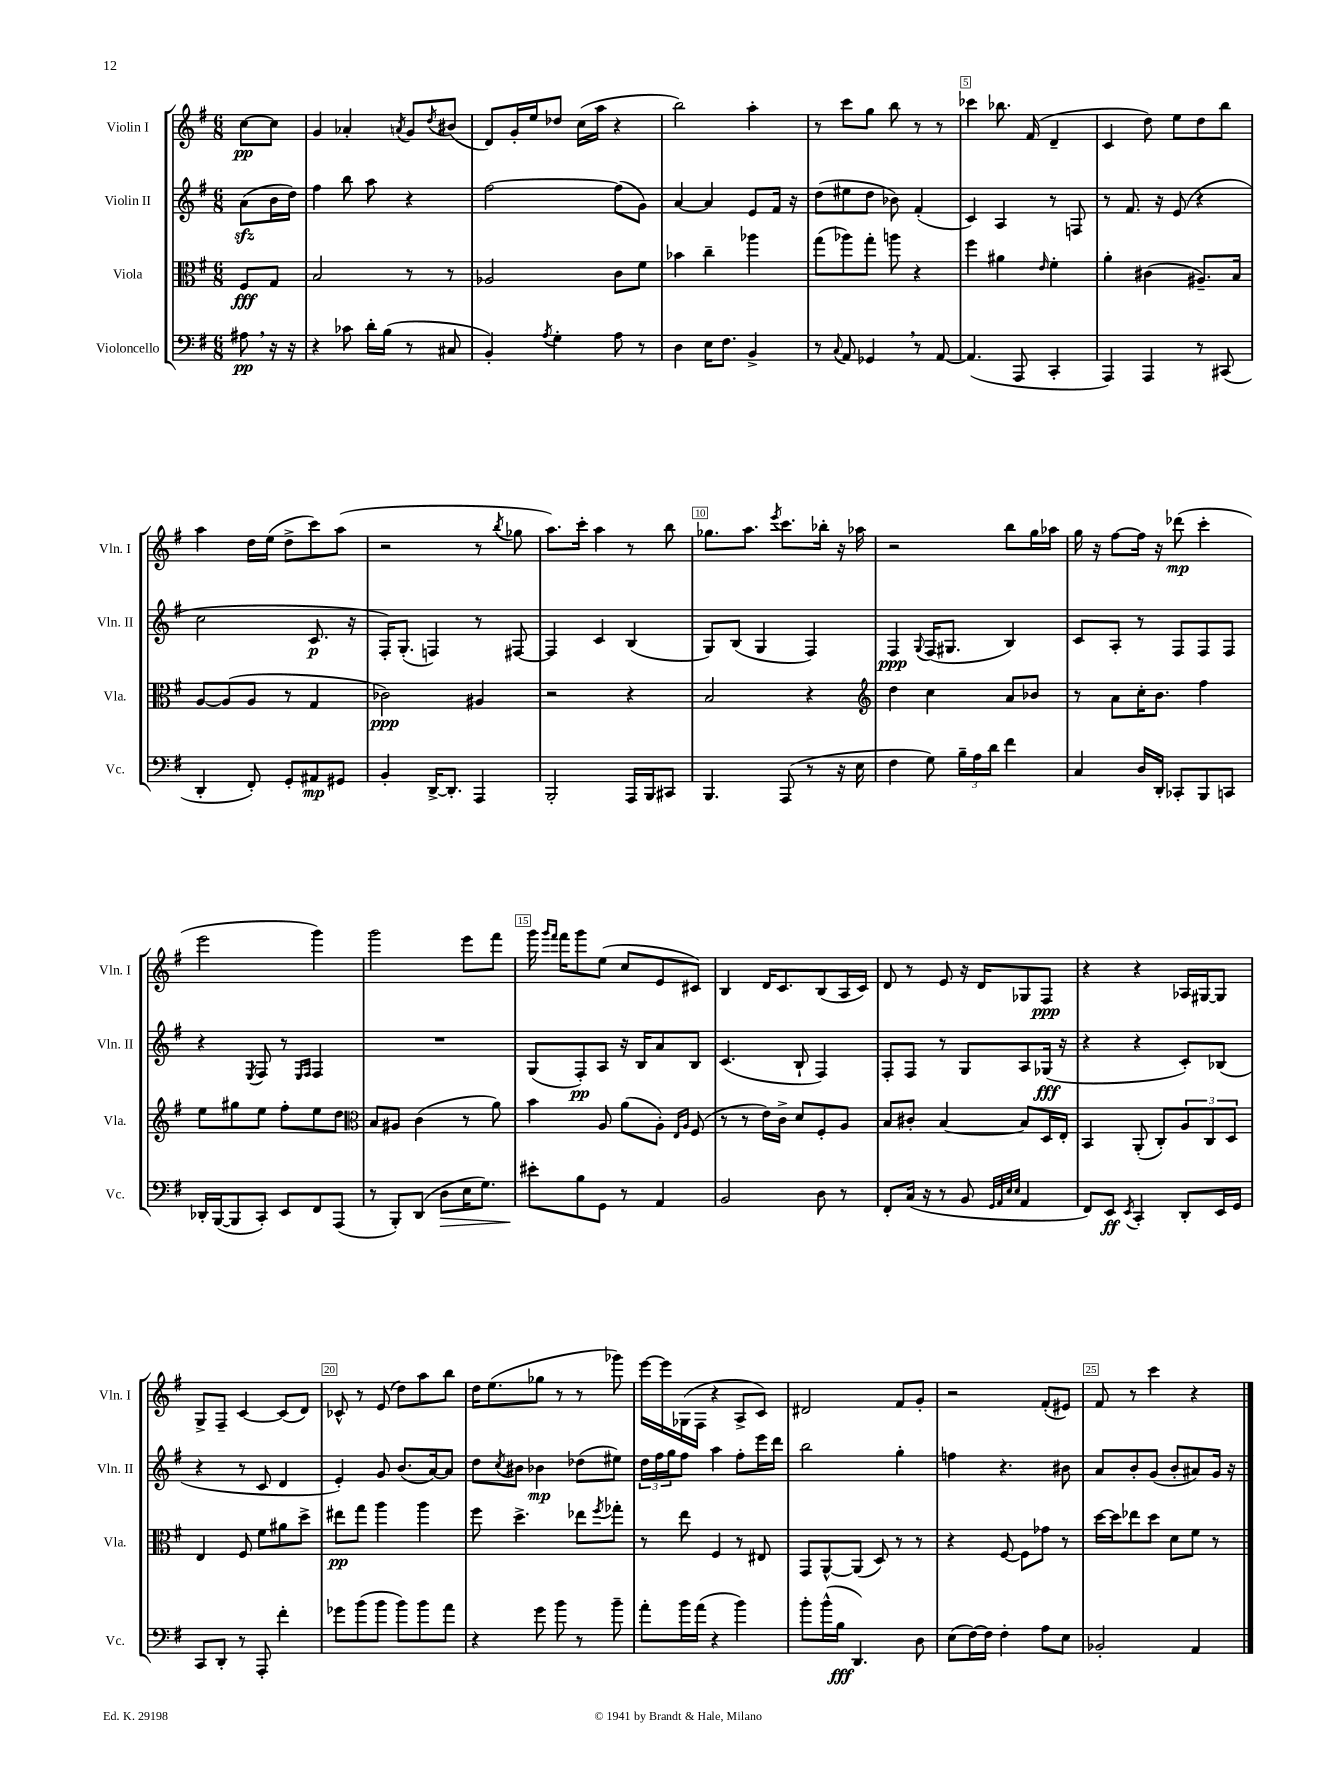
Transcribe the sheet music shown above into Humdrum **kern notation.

**kern	**kern	**kern	**kern
*staff4	*staff3	*staff2	*staff1
*clefF4	*clefC3	*clefG2	*clefG2
*k[f#]	*k[f#]	*k[f#]	*k[f#]
*M6/8	*M6/8	*M6/8	*M6/8
8A#\	8F#/L	(8a\L	[8cc\L
16r	8G/J	16b\L	8cc\]J
16r	.	16dd\JJ)	.
=	=	=	=
4r	2B/	4ff#\	4g/
8c-\	.	8bb\	4a-'/
16d'\LL	.	8aa\	.
(16B\JJ	.	.	.
.	.	.	8qa/
8r	8r	4r	8g/L
.	.	.	8qdd/
8C#/	8r	.	(8b#/J
=	=	=	=
4BB'/)	2A-/	[2ff#\	8d/L)
.	.	.	16g'/L
.	.	.	16ee/J
8qA/	.	.	.
4G'\	.	.	8dd-/J
.	.	.	(16cc\LL
.	.	.	16aa\JJ
8A\	8c\L	(8ff#\]L	4r
8r	8f#\J	8g\J)	.
=	=	=	=
4D\	4b-\	[4a/	2bb\)
16E\LK	4cc~\	4a/]	.
8.F#\J	.	.	.
4BB^/	4aa-\	8e/L	4aa'\
.	.	16f#/Jk	.
.	.	16r	.
=	=	=	=
8r	(8gg\L	(8dd\L	8r
8qqC/	.	.	.
8AA/	8aa-\)	8ee#\	8ccc\L
4GG-/	8gg'\J	8dd\J	8gg\J
.	8aa\	8b-\)	8bb\
8r	4r	(4f#'/	8r
[8AA/	.	.	8r
=	=	=	=
(4.AA/]	4ff#\	4c/)	4ccc-\
.	4a#\	4A/	8.bb-\
8AAA/	.	.	.
.	.	.	(16f#/
.	16qqe/	.	.
4CC'/	4f#'\	8r	4d~/
.	.	8F/	.
=	=	=	=
4AAA/)	4a'\	8r	4c/
.	.	8.f#/	.
4AAA/	(4c#\	.	8dd\)
.	.	16r	.
.	.	(8e/	8ee\L
8r	8.A#~/L)	4r	8dd\
(8CC#/	.	.	8bb\J
.	16B/Jk	.	.
=	=	=	=
4DD'/	[8A/L	2cc\	4aa\
.	(8A/]	.	.
8FF#'/)	8A/J	.	16dd\LL
.	.	.	(16ee\JJ
8GG'/L	8r	.	8dd^\L
8AA#/	4G/	8.c/	8ccc\)
8GG#/J	.	.	(8aa\J
.	.	16r	.
=	=	=	=
4BB'/	2c-\)	16F#'/LK)	2r
.	.	(8.G'/J	.
[16DD^/LK	.	4F/)	.
8.DD'/]J	.	.	.
4AAA/	4A#/	8r	8r
.	.	.	8qbb/
.	.	[8F#/	8gg-\
=	=	=	=
2BBB'/	2r	4F#/]	8.aa\L)
.	.	.	16ccc'\Jk
.	.	4c/	4aa\
16AAA/LL	4r	(4B/	8r
16BBB/J	.	.	.
8CC#/J	.	.	8bb\
=	=	=	=
4.BBB/	2B/	8G/L)	8.gg-\L
.	.	(8B/J	.
.	.	.	8.aa\J
.	.	4G/	.
.	.	.	8qeee/
(8AAA/	.	.	8.ccc\L
8r	4r	4F#/)	.
.	.	.	16bb-'\Jk
16r	.	.	16r
16E\	.	.	16aa-\
=	=	=	=
*	*clefG2	*	*
4F#\	4dd\	4F#/	2r
.	.	8qqG/	.
8G\)	4cc\	(16F#/LK	.
.	.	8.G#/J	.
24B~\LL	.	.	.
24A\	.	.	.
24d\JJ	.	.	.
4f#\	8a/L	4B/)	8bb\L
.	8b-/J	.	16gg\L
.	.	.	16aa-\JJ
=	=	=	=
4C/	8r	8c/L	16gg\
.	.	.	16r
.	8a\L	8A'/J	[8ff#\L
16D/LL	16cc'\K	8r	16ff#\]Jk
16DD'/JJ	8.b\J	.	16r
8CC-'/L	.	8F#/L	(8ddd-\
8BBB/	4ff#\	8F#/	4ccc'\
8CC/J	.	8F#/J	.
=	=	=	=
16DD-'/LL	8ee\L	4r	2eee\
([16BBB/J	.	.	.
8BBB/]	8gg#\	.	.
.	.	8qE/	.
8CC'/J)	8ee\J	8F#/	.
8EE/L	8ff#'\L	8r	.
.	.	16qqE/LL	.
.	.	16qqF#/JJ	.
8FF#/	8ee\	4F#/	4ggg\)
(8AAA/J	8dd\J	.	.
=	=	=	=
*	*clefC3	*	*
8r	8B/L	2.r	2ggg\
8BBB'/L)	8A#/J	.	.
(8DD/J	(4c\	.	.
8D\L	.	.	.
16E\K	8r	.	8eee\L
8.G\J)	.	.	.
.	8a\)	.	8fff#\J
=	=	=	=
8e#'\L	4b\	(8G/L	16ggg\
.	.	.	16qqggg/LL
.	.	.	16qqfff#/JJ
.	.	.	16fff#\LK
8B\	.	8F#'/)	8ggg\
8GG\J	8A/	8A/J	(8ee\J
8r	(8a\L	16r	8cc/L
.	.	16B/LK	.
4AA/	8A'\J)	8a/	8e/
.	16qqE/LL	.	.
.	16qqA/JJ	.	.
.	(8F#/	8B/J	8c#/J)
=	=	=	=
2BB/	8r	(4.c/	4B/
.	8r	.	.
.	16e\LL)	.	16d/LK
.	16c^\JJ	.	8.c/
.	8d/L	8B`/	.
8D\	8F#'/	4F#/)	(8B/
8r	8A/J	.	16A/L
.	.	.	16c/JJ)
=	=	=	=
8FF#'/L	8B/L	8F#'/L	8d/
(16C/Jk	8c#'/J	8F#/J	8r
16r	.	.	.
8r	[4B/	8r	8e/
8BB/	.	8G/L	16r
.	.	.	16d/LK
32qqGG/LLL	.	.	.
32qqAA/	.	.	.
32qqE/	.	.	.
32qqE/JJJ	.	.	.
4AA/	8B/]L	8A/	8G-/
.	16D/L	(16G-/Jk	8F#/J
.	16E'/JJ	16r	.
=	=	=	=
8FF#/L)	4BB/	4r	4r
8EE/J	.	.	.
8qEE/	.	.	.
4CC'/	(8AA'/	4r	4r
.	8C'/L)	.	.
8DD'/L	12A/	8c'/L)	16A-/LL
.	.	.	[16G#/J
.	12C/	.	.
16EE/L	.	(8B-/J	8G#/]J
.	12D/J	.	.
16GG/JJ	.	.	.
=	=	=	=
8CC/L	4E/	4r	8G^/L
8DD'/J	.	.	8F#~/J
8r	8F#/	8r	[4c/
8AAA'/	8f#\L	8c/	.
4f#'\	8a#\	4d/	(8c/]L
.	8dd^\J	.	8d/J)
=	=	=	=
8g-\L	8ee#\L	4e'/)	8c-^^/
(8b\	8gg\J	.	8r
8b\J	4aa\	8g/	(8e/
8b\L)	.	(8.b/L	8dd\L)
8b\	4aa\	.	8aa\
.	.	[16a/k)	.
8a\J	.	8a/]J	8bb\J
=	=	=	=
4r	8ff#\	8dd\L	16dd\LK
.	.	.	(8.ee\
.	.	8qcc/	.
.	4.dd^\	8b#\J	.
8g\	.	4b-\	8gg-\J
8b\	.	.	8r
8r	8ee-\L	(8dd-\L	8r
.	8qff#/	.	.
8b~\	8gg-'\J	8ee#\J)	8ggg-\)
=	=	=	=
8a'\L	8r	24dd\LL	[16eee\LL
.	.	24ff#\	.
.	.	.	16eee\]
.	.	24gg\J	.
16b\L	8ee\	8ff#\J	(16G-\
(16a\JJ	.	.	16F#\JJ
4r	4F#/	4aa\	4r
4b\)	8r	8ff#'\L	8A^/L
.	8E#/	16eee\L	8c/J)
.	.	16ddd\JJ	.
=	=	=	=
8b'\L	8GG/L	2bb\	2d#/
(16b^^\L	[8AA^^/	.	.
16B\JJ	.	.	.
4.DD/)	(8AA/]J	.	.
.	8D/)	.	.
.	8r	4gg'\	8f#/L
8D\	8r	.	8g'/J
=	=	=	=
(8E\L	4r	4ff\	2r
[16F#\L)	.	.	.
16F#\]JJ	.	.	.
4F#'\	[8F#/	4.r	.
.	8F#\]L	.	.
8A\L	8g-\J	.	(8f#'/L
8E\J	8r	8b#\	8e#/J)
=	=	=	=
2BB-'/	[16dd\LL	8a/L	8f#/
.	16dd\]J	.	.
.	8ee-\	8b'/	8r
.	8dd\J	(8g/J	4ccc\
.	8d\L	8b'/L	.
4AA/	8f#\J	8a#/)	4r
.	8r	16g/Jk	.
.	.	16r	.
==	==	==	==
*-	*-	*-	*-
